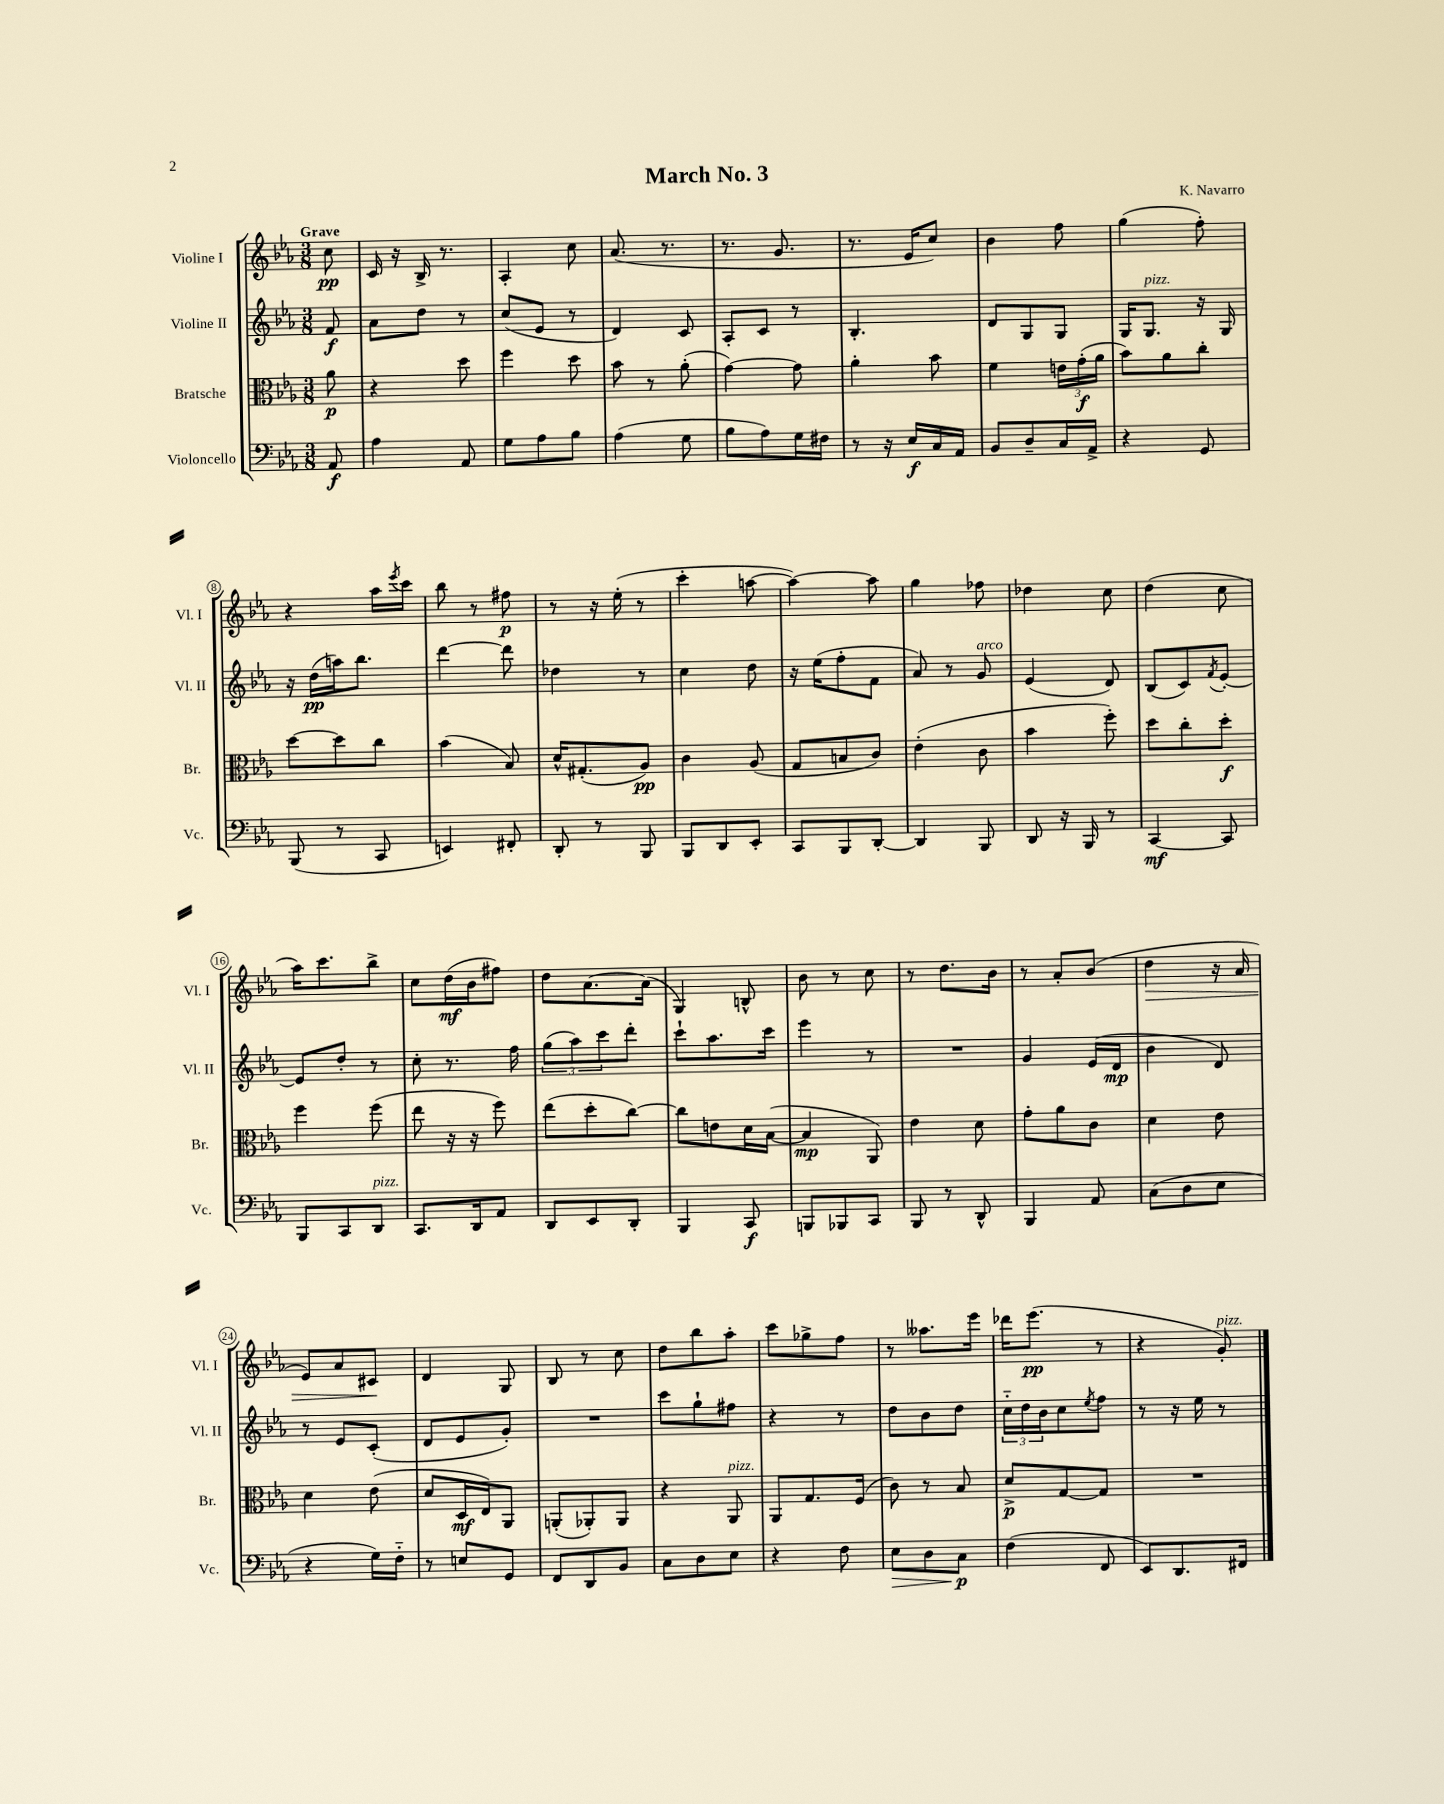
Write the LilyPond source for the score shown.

\header { title = "March No. 3" composer = "K. Navarro" }
<<
\new StaffGroup <<
\new Staff = "s0" \with { instrumentName = "Violine I" shortInstrumentName = "Vl. I" } {
    \clef treble \key ees \major \numericTimeSignature \time 3/8 \partial 8 \tempo "Grave"
    c''8\pp |
    c'16 r16 bes16-> r8. |
    aes4-. c''8 |
    aes'8.( r8. |
    r8. g'8. |
    r8. ees'16 c''8) |
    bes'4 f''8 |
    g''4( f''8-.) |
    r4 aes''16 \acciaccatura { ees'''8 } c'''16 |
    bes''8 r8 fis''8\p |
    r8 r16 ees''16-.( r8 |
    c'''4-. a''8~ |
    a''4~) a''8 |
    g''4 fes''8 |
    des''4 c''8 |
    d''4( c''8 |
    aes''16) c'''8. bes''8-> |
    c''8 d''16\mf( bes'16 fis''8) |
    d''8 aes'8.~ aes'16( |
    g4) b8-^ |
    bes'8 r8 c''8 |
    r8 d''8. bes'16 |
    r8 aes'8-. bes'8( |
    d''4\> r16 aes'16 |
    ees'8) aes'8 cis'8\! |
    d'4 g8 |
    bes8 r8 c''8 |
    d''8 bes''8 aes''8-. |
    c'''8 ges''8-> f''8 |
    r8 aeses''8. ees'''16 |
    des'''16 ees'''8.\pp( r8 |
    r4 g'8-.^\markup { \italic "pizz." }) \bar "|." |
}
\new Staff = "s1" \with { instrumentName = "Violine II" shortInstrumentName = "Vl. II" } {
    \clef treble \key ees \major \numericTimeSignature \time 3/8 \partial 8
    f'8\f |
    aes'8 d''8 r8 |
    c''8( ees'8 r8 |
    d'4) c'8 |
    aes8-. c'8 r8 |
    bes4.-. |
    d'8 g8 g8 |
    g16 g8.^\markup { \italic "pizz." } r16 g16 |
    r16 d''16\pp( a''16) bes''8. |
    d'''4~ d'''8 |
    des''4 r8 |
    c''4 d''8 |
    r16 ees''16( f''8-. f'8 |
    aes'8) r8 g'8^\markup { \italic "arco" } |
    ees'4( d'8) |
    bes8( c'8) \acciaccatura { f'8 } ees'8~-. |
    ees'8 d''8-. r8 |
    c''8-. r8. f''16 |
    \tuplet 3/2 { g''8( aes''8) c'''8 } d'''8-. |
    c'''8-! aes''8. c'''16 |
    ees'''4 r8 |
    R4. |
    g'4 ees'16( d'16\mp |
    bes'4 d'8) |
    r8 ees'8 c'8-.( |
    d'8 ees'8 g'8-.) |
    R4. |
    c'''8 g''8-! fis''8 |
    r4 r8 |
    d''8 bes'8 d''8 |
    \tuplet 3/2 { c''16-_ d''16 bes'16 } c''8 \acciaccatura { ees''8 } f''8 |
    r8 r16 ees''16 r8 \bar "|." |
}
\new Staff = "s2" \with { instrumentName = "Bratsche" shortInstrumentName = "Br." } {
    \clef alto \key ees \major \numericTimeSignature \time 3/8 \partial 8
    aes'8\p |
    r4 d''8 |
    f''4 d''8 |
    bes'8 r8 aes'8-.( |
    g'4~) g'8 |
    aes'4-. bes'8 |
    f'4 \tuplet 3/2 { e'16 g'16-.\f( aes'16 } |
    bes'8) aes'8 c''8-. |
    d''8~ d''8 c''8 |
    bes'4( bes8) |
    d'16-^ gis8.-.( aes8\pp) |
    c'4 aes8( |
    g8 b8 c'8) |
    ees'4-.( c'8 |
    bes'4 f''8-.) |
    d''8 c''8-. d''8-.\f |
    f''4 f''8( |
    ees''8 r16 r16 f''8) |
    ees''8( d''8-. c''8~) |
    c''8 e'8 d'16 bes16~( |
    bes4\mp aes,8) |
    ees'4 d'8 |
    g'8-. aes'8 c'8 |
    d'4 ees'8 |
    d'4 ees'8( |
    d'8 d16\mf ees16) aes,8 |
    a,8-.( aes,8-.) aes,8 |
    r4 aes,8^\markup { \italic "pizz." } |
    aes,8 g8. f16( |
    c'8) r8 bes8 |
    d'8->\p g8~ g8 |
    R4. \bar "|." |
}
\new Staff = "s3" \with { instrumentName = "Violoncello" shortInstrumentName = "Vc." } {
    \clef bass \key ees \major \numericTimeSignature \time 3/8 \partial 8
    aes,8\f |
    aes4 aes,8 |
    g8 aes8 bes8 |
    aes4( g8 |
    bes8 aes8) g16 fis16 |
    r8 r16 ees16\f c16 aes,16 |
    bes,8 d8-- c16 aes,16-> |
    r4 g,8 |
    bes,,8( r8 c,8 |
    e,4) fis,8-. |
    d,8-. r8 bes,,8 |
    bes,,8 d,8 ees,8-. |
    c,8 bes,,8 d,8~-. |
    d,4 bes,,8 |
    d,8 r16 bes,,16 r8 |
    c,4~\mf c,8 |
    bes,,8 c,8 d,8^\markup { \italic "pizz." } |
    c,8. d,16 aes,8 |
    d,8 ees,8 d,8-. |
    bes,,4 c,8\f |
    b,,8 bes,,8 c,8 |
    bes,,8 r8 d,8-^ |
    bes,,4 aes,8 |
    c8( d8 ees8 |
    r4 g16) f16-_ |
    r8 e8 g,8 |
    f,8 d,8 bes,8 |
    c8 d8 ees8 |
    r4 f8 |
    ees8\> d8 c8\p\! |
    f4( f,8 |
    ees,8) d,8. fis,16 \bar "|." |
}
>>
>>
\layout { \context { \Score \override BarNumber.stencil = #(make-stencil-circler 0.1 0.3 ly:text-interface::print) } }
